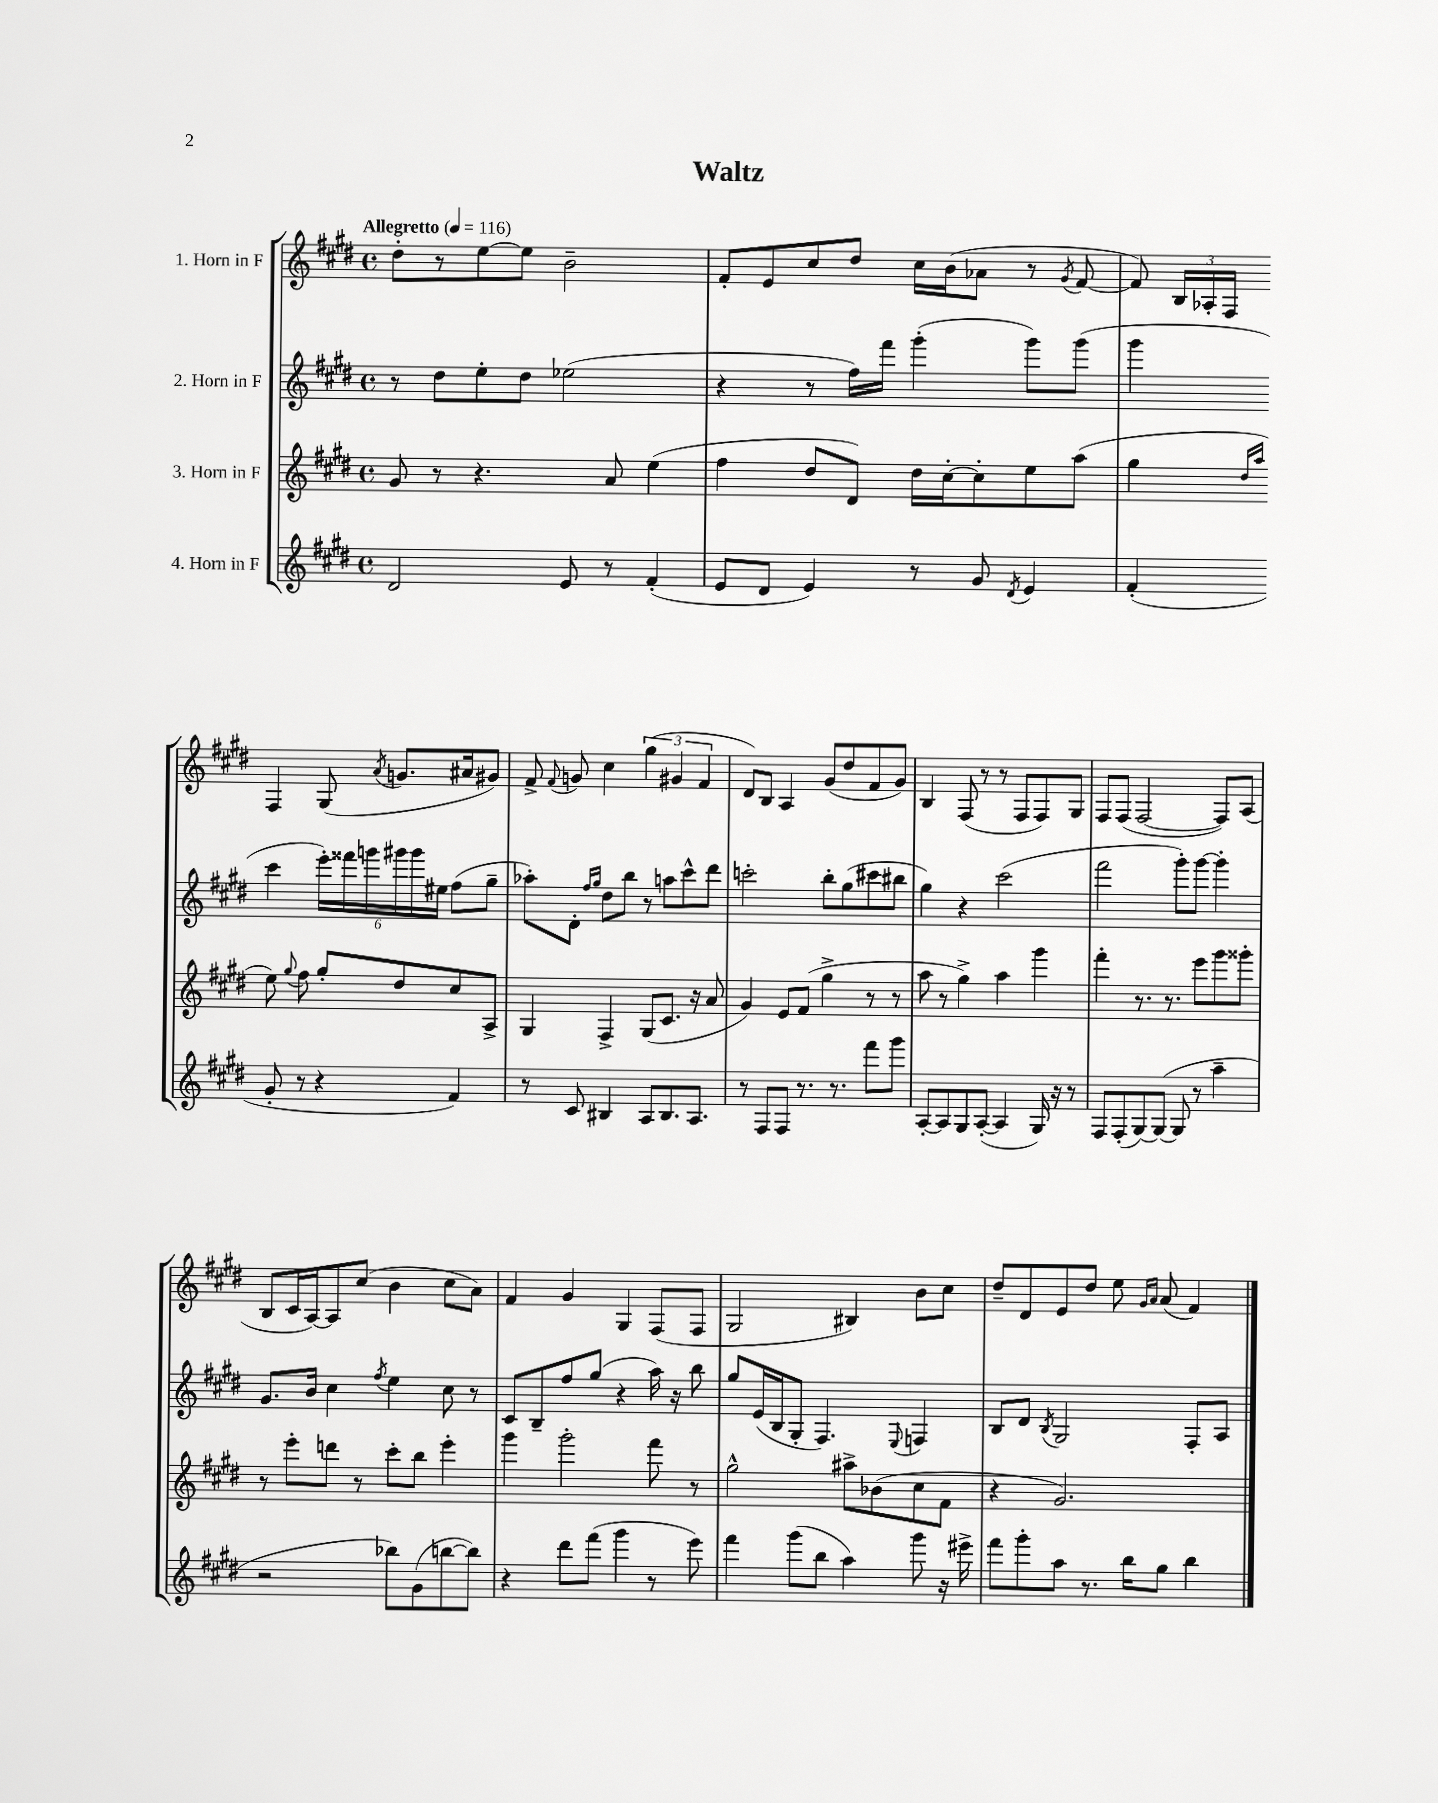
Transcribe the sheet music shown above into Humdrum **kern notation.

**kern	**kern	**kern	**kern
*part4	*part3	*part2	*part1
*staff4	*staff3	*staff2	*staff1
*I"4. Horn in F	*I"3. Horn in F	*I"2. Horn in F	*I"1. Horn in F
*clefG2	*clefG2	*clefG2	*clefG2
*k[f#c#g#d#]	*k[f#c#g#d#]	*k[f#c#g#d#]	*k[f#c#g#d#]
*M4/4	*M4/4	*M4/4	*M4/4
*met(c)	*met(c)	*met(c)	*met(c)
*MM116	*MM116	*MM116	*MM116
=1	=1	=1	=1
!	!	!	!LO:TX:a:B:t=Allegretto
2d#/	8g#/	8r	8dd#'\L
.	8r	8dd#\L	8r
.	4.r	8ee'\	[8ee\
.	.	8dd#\J	8ee\J]
8e/	.	(2ee-X\	2b~\
8r	8a/	.	.
(4f#'/	(4ee\	.	.
=2	=2	=2	=2
8e/L	4ff#\	4r	8f#'/L
8d#/J	.	.	8e/
4e/)	8dd#/L	8r	8cc#/
.	8d#/J)	16ff#\LL)	8dd#/J
.	.	16fff#\JJ	.
8r	16dd#\LL	(4ggg#'\	16cc#\LL
.	[16cc#'\J	.	(16b\J
8g#/	8cc#'\]	.	8a-X\J
8qd#/	.	.	.
4e/	8ee\	8ggg#\L)	8r
.	.	.	8qg#/
.	(8aa\J	(8ggg#\J	[8f#/
=3	=3	=3	=3
(4f#'/	4gg#\	4ggg#\	8f#/])
.	.	.	24B/LL
.	.	.	24A-X'/
.	.	.	24F#/JJ
.	16qqdd#/LL	.	.
.	16qqaa/JJ	.	.
8g#'/	8ee\)	4ccc#\	4F#/
.	8qqgg#/	.	.
8r	8ff#\	.	.
4r	8gg#'/L	24eee'\LL)	(8G#/
.	.	24fff##X\	.
.	.	24gggn\	.
.	.	.	8qa/
.	8dd#/	24ggg#X\	8.gn/L
.	.	24ggg#\	.
.	.	24ee#X\JJ	.
4f#/)	8cc#/	(8ff#\L	.
.	.	.	16a#X/k
.	8A^/J	8gg#~\J	8g#X/J)
!!LO:LB:g=z
=4	=4	=4	=4
8r	4G#/	8aa-X'\L)	8f#^/
.	.	.	8qqf#/
8c#/	.	8d#'\J	8gn/
.	.	16qqff#/LL	.
.	.	16qqgg#/JJ	.
4B#X/	4F#^/	8dd#\L	4cc#\
.	.	8bb\J	.
8A/L	(8G#/L	8r	(6gg#\
8.B#/	8.c#/J	8aan\L	.
.	.	.	6g#X/
.	.	8ccc#^^\	.
8.A/J	16r	.	.
.	.	.	6f#/
.	8a/	8ddd#\J	.
=5	=5	=5	=5
8r	4g#/)	2cccn'\	8d#/L)
8F#/L	.	.	8B/J
8F#/J	8e/L	.	4A/
8.r	(8f#/J	.	.
.	4gg#^\	8bb'\L	(8g#/L
8.r	.	.	.
.	.	(8gg#\	8dd#/
8fff#\L	8r	8ccc#X\	8f#/
8ggg#\J	8r	8bb#X\J	8g#/J)
=6	=6	=6	=6
[8A'/L	8aa\	4gg#\)	4B/
8A/]	8r	.	.
8G#/	4gg#^\)	4r	(8F#/
([8A'/J	.	.	8r
4A/]	4aa\	(2ccc#\	8r
.	.	.	8F#/L
16G#/)	4ggg#\	.	8F#/)
16r	.	.	.
8r	.	.	8G#/J
=7	=7	=7	=7
8F#/L	4fff#'\	2fff#\	8F#/L
(8F#'/	.	.	(8F#/J
[8G#/)	8.r	.	[2F#/
(8G#/J_	.	.	.
.	8.r	.	.
8G#/]	.	8ggg#'\L)	.
8r	8eee\L	[8ggg#\J	.
4aa~\	8ggg#\	4ggg#'\]	8F#/L])
.	8ggg##X'\J	.	(8A/J
!!LO:LB:g=z
=8	=8	=8	=8
2r	8r	8.g#/L	8B/L
.	8eee'\L	.	16c#/L
.	.	16b/Jk	[16A/J)
.	8dddn\J	4cc#\	8A/]
.	8r	.	(8cc#/J
.	.	8qff#/	.
8bb-X\L)	8ccc#'\L	4ee\	4b\
(8g#\	8bb\J	.	.
[8bbn\	4eee'\	8cc#\	8cc#\L
8bb\J])	.	8r	8a\J)
=9	=9	=9	=9
4r	4ggg#\	8c#/L	4f#/
.	.	8B~/	.
8ddd#\L	2ggg#'\	8ff#/	4g#/
(8fff#\J	.	(8gg#/J	.
4ggg#\	.	4r	4G#/
8r	8fff#\	16aa\)	(8F#/L
.	.	16r	.
8eee\)	8r	8bb\	8F#/J
=10	=10	=10	=10
4fff#\	2gg#^^\	8gg#/L	2G#/
.	.	(16e/L	.
.	.	16B/J	.
(8ggg#\L	.	8G#'/J	.
8bb\J	.	4.F#/)	.
4aa\)	8aa#X^\L	.	4B#X/)
.	(8b-X\	.	.
.	.	8qqE/	.
8ggg#\	8cc#\	4Fn/	8b\L
16r	8f#\J	.	8cc#\J
16eee#X^\	.	.	.
=11	=11	=11	=11
8fff#\L	4r	8B/L	8dd#~/L
8ggg#'\	.	8d#/J	8d#/
.	.	8qB/	.
8aa\J	2.g#/)	2G#/	8e/
8.r	.	.	8dd#/J
.	.	.	8ee\
16bb\KL	.	.	.
.	.	.	16qqg#/LL
.	.	.	16qqa/JJ
8gg#\J	.	.	(8a/
4bb\	.	8F#'/L	4f#/)
.	.	8A/J	.
==	==	==	==
*-	*-	*-	*-
